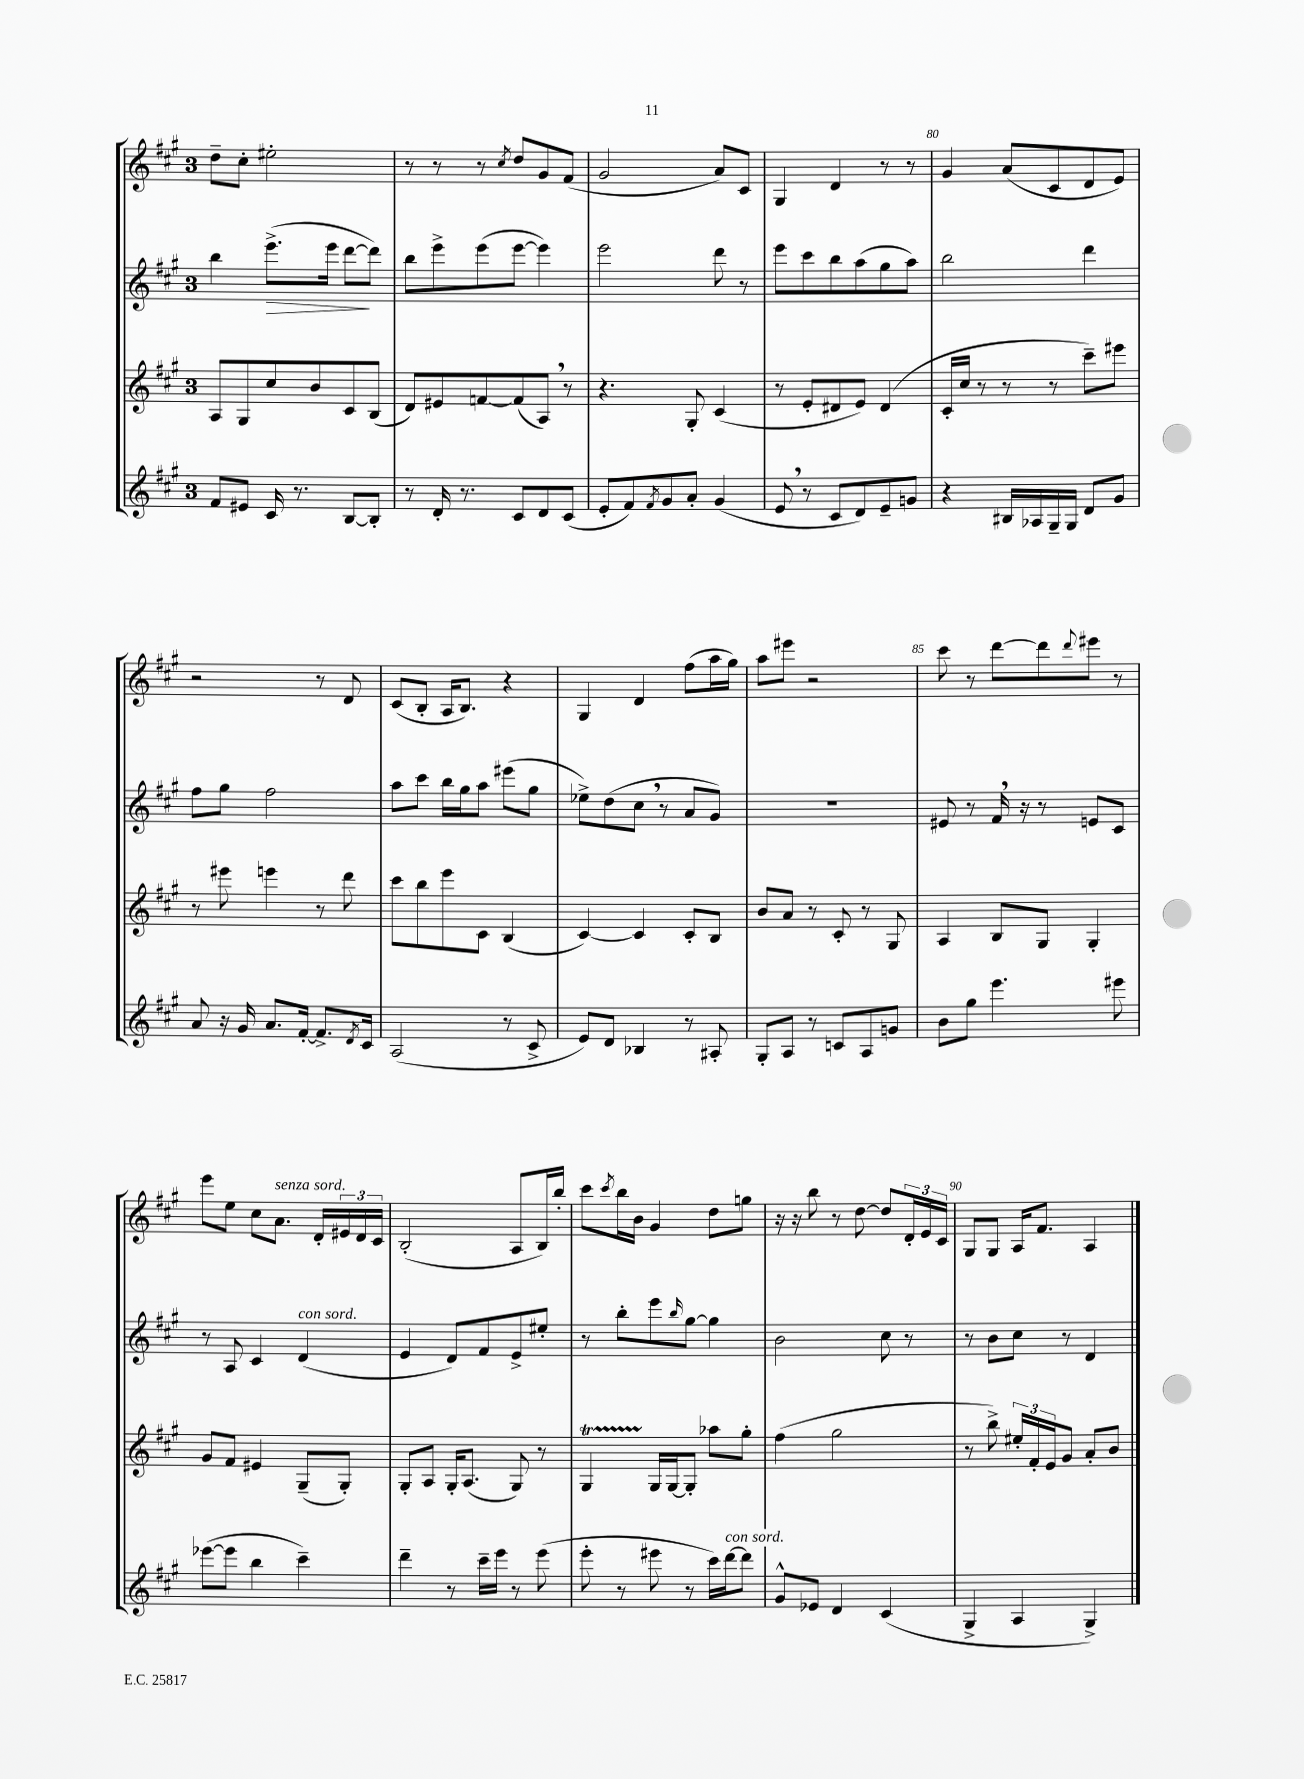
<<
\new StaffGroup <<
\new Staff = "s0" {
    \clef treble \key a \major \once \override Staff.TimeSignature.style = #'single-digit \time 3/4
    d''8-- cis''8-. eis''2-. |
    r8 r8 r8 \acciaccatura { cis''8 } d''8 gis'8 fis'8( |
    gis'2 a'8) cis'8 |
    gis4 d'4 r8 r8 |
    gis'4 a'8( cis'8 d'8 e'8) |
    r2 r8 d'8 |
    cis'8( b8-. a16 b8.) r4 |
    gis4 d'4 fis''8( a''16 gis''16) |
    a''8 eis'''8 r2 |
    cis'''8 r8 d'''8~ d'''8 \appoggiatura { d'''8 } eis'''8 r8 |
    e'''8 e''8 cis''8 a'8.^\markup { \italic "senza sord." } d'16-. \tuplet 3/2 { eis'16 d'16 cis'16 } |
    b2-.( a8 b16) b''16-. |
    cis'''8 \acciaccatura { cis'''8 } b''16 b'16 gis'4 d''8 g''8 |
    r16 r16 b''8 r8 d''8~ d''8 \tuplet 3/2 { d'16-. e'16 cis'16 } |
    gis8 gis8 a16 fis'8. a4 \bar "|." |
}
\new Staff = "s1" {
    \clef treble \key a \major \once \override Staff.TimeSignature.style = #'single-digit \time 3/4
    b''4 e'''8.->\>( e'''16 d'''8~\! d'''8) |
    b''8 e'''8-> e'''8( e'''8~ e'''4) |
    e'''2 d'''8 r8 |
    e'''8 cis'''8 b''8 a''8( gis''8 a''8) |
    b''2 d'''4 |
    fis''8 gis''8 fis''2 |
    a''8 cis'''8 b''16 gis''16 a''8 eis'''8( gis''8 |
    ees''8->) d''8( cis''8 \breathe r8 a'8 gis'8) |
    R2. |
    eis'8 r8 fis'16 \breathe r16 r8 e'8 cis'8 |
    r8 a8 cis'4 d'4^\markup { \italic "con sord." }( |
    e'4 d'8) fis'8 e'8-> eis''8-. |
    r8 b''8-. e'''8 \grace { b''16 } gis''8~ gis''4 |
    b'2 cis''8 r8 |
    r8 b'8 cis''8 r8 d'4 \bar "|." |
}
\new Staff = "s2" {
    \clef treble \key a \major \once \override Staff.TimeSignature.style = #'single-digit \time 3/4
    a8 gis8 cis''8 b'8 cis'8 b8( |
    d'8) eis'8 f'8~ f'8( a8) \breathe r8 |
    r4. gis8-. cis'4( |
    r8 e'8-. dis'8 e'8) dis'4( |
    cis'16-. cis''16 r8 r8 r8 cis'''8--) eis'''8 |
    r8 eis'''8 e'''4 r8 d'''8 |
    cis'''8 b''8 e'''8 cis'8 b4( |
    cis'4~) cis'4 cis'8-. b8 |
    b'8 a'8 r8 cis'8-. r8 gis8 |
    a4 b8 gis8 gis4-. |
    gis'8 fis'8 eis'4 gis8--( gis8-.) |
    gis8-. a8 gis16-. a8.( gis8) r8 |
    gis4\startTrillSpan gis16\stopTrillSpan gis16~ gis8-. aes''8 gis''8-. |
    fis''4( gis''2 |
    r8 b''8->) \tuplet 3/2 { eis''16-. fis'16-. e'16 } gis'8 a'8-. b'8 \bar "|." |
}
\new Staff = "s3" {
    \clef treble \key a \major \once \override Staff.TimeSignature.style = #'single-digit \time 3/4
    fis'8 eis'8 cis'16 r8. b8~ b8-. |
    r8 d'16-. r8. cis'8 d'8 cis'8( |
    e'8-. fis'8) \acciaccatura { fis'8 } gis'8 a'8-. gis'4( |
    e'8 \breathe r8 cis'8 d'8) e'8-- g'8 |
    r4 bis16 aes16 gis16-- gis16 d'8 gis'8 |
    a'8 r16 gis'16 a'8. fis'16~-. fis'8.-> \acciaccatura { d'8 } cis'16 |
    a2( r8 cis'8-> |
    e'8) d'8 bes4 r8 ais8-. |
    gis8-. a8 r8 c'8 a8 g'8 |
    b'8 gis''8 e'''4. eis'''8 |
    ees'''8~( ees'''8 b''4 cis'''4--) |
    d'''4-- r8 cis'''16-- e'''16 r8 e'''8( |
    e'''8-. r8 eis'''8 r8 cis'''16) d'''16~^\markup { \italic "con sord." } d'''8 |
    gis'8-^ ees'8 d'4 cis'4( |
    gis4-> a4 gis4->) \bar "|." |
}
>>
>>
\layout { \context { \Score currentBarNumber = #76 \override BarNumber.break-visibility = ##(#f #t #t) barNumberVisibility = #(every-nth-bar-number-visible 5) } }
